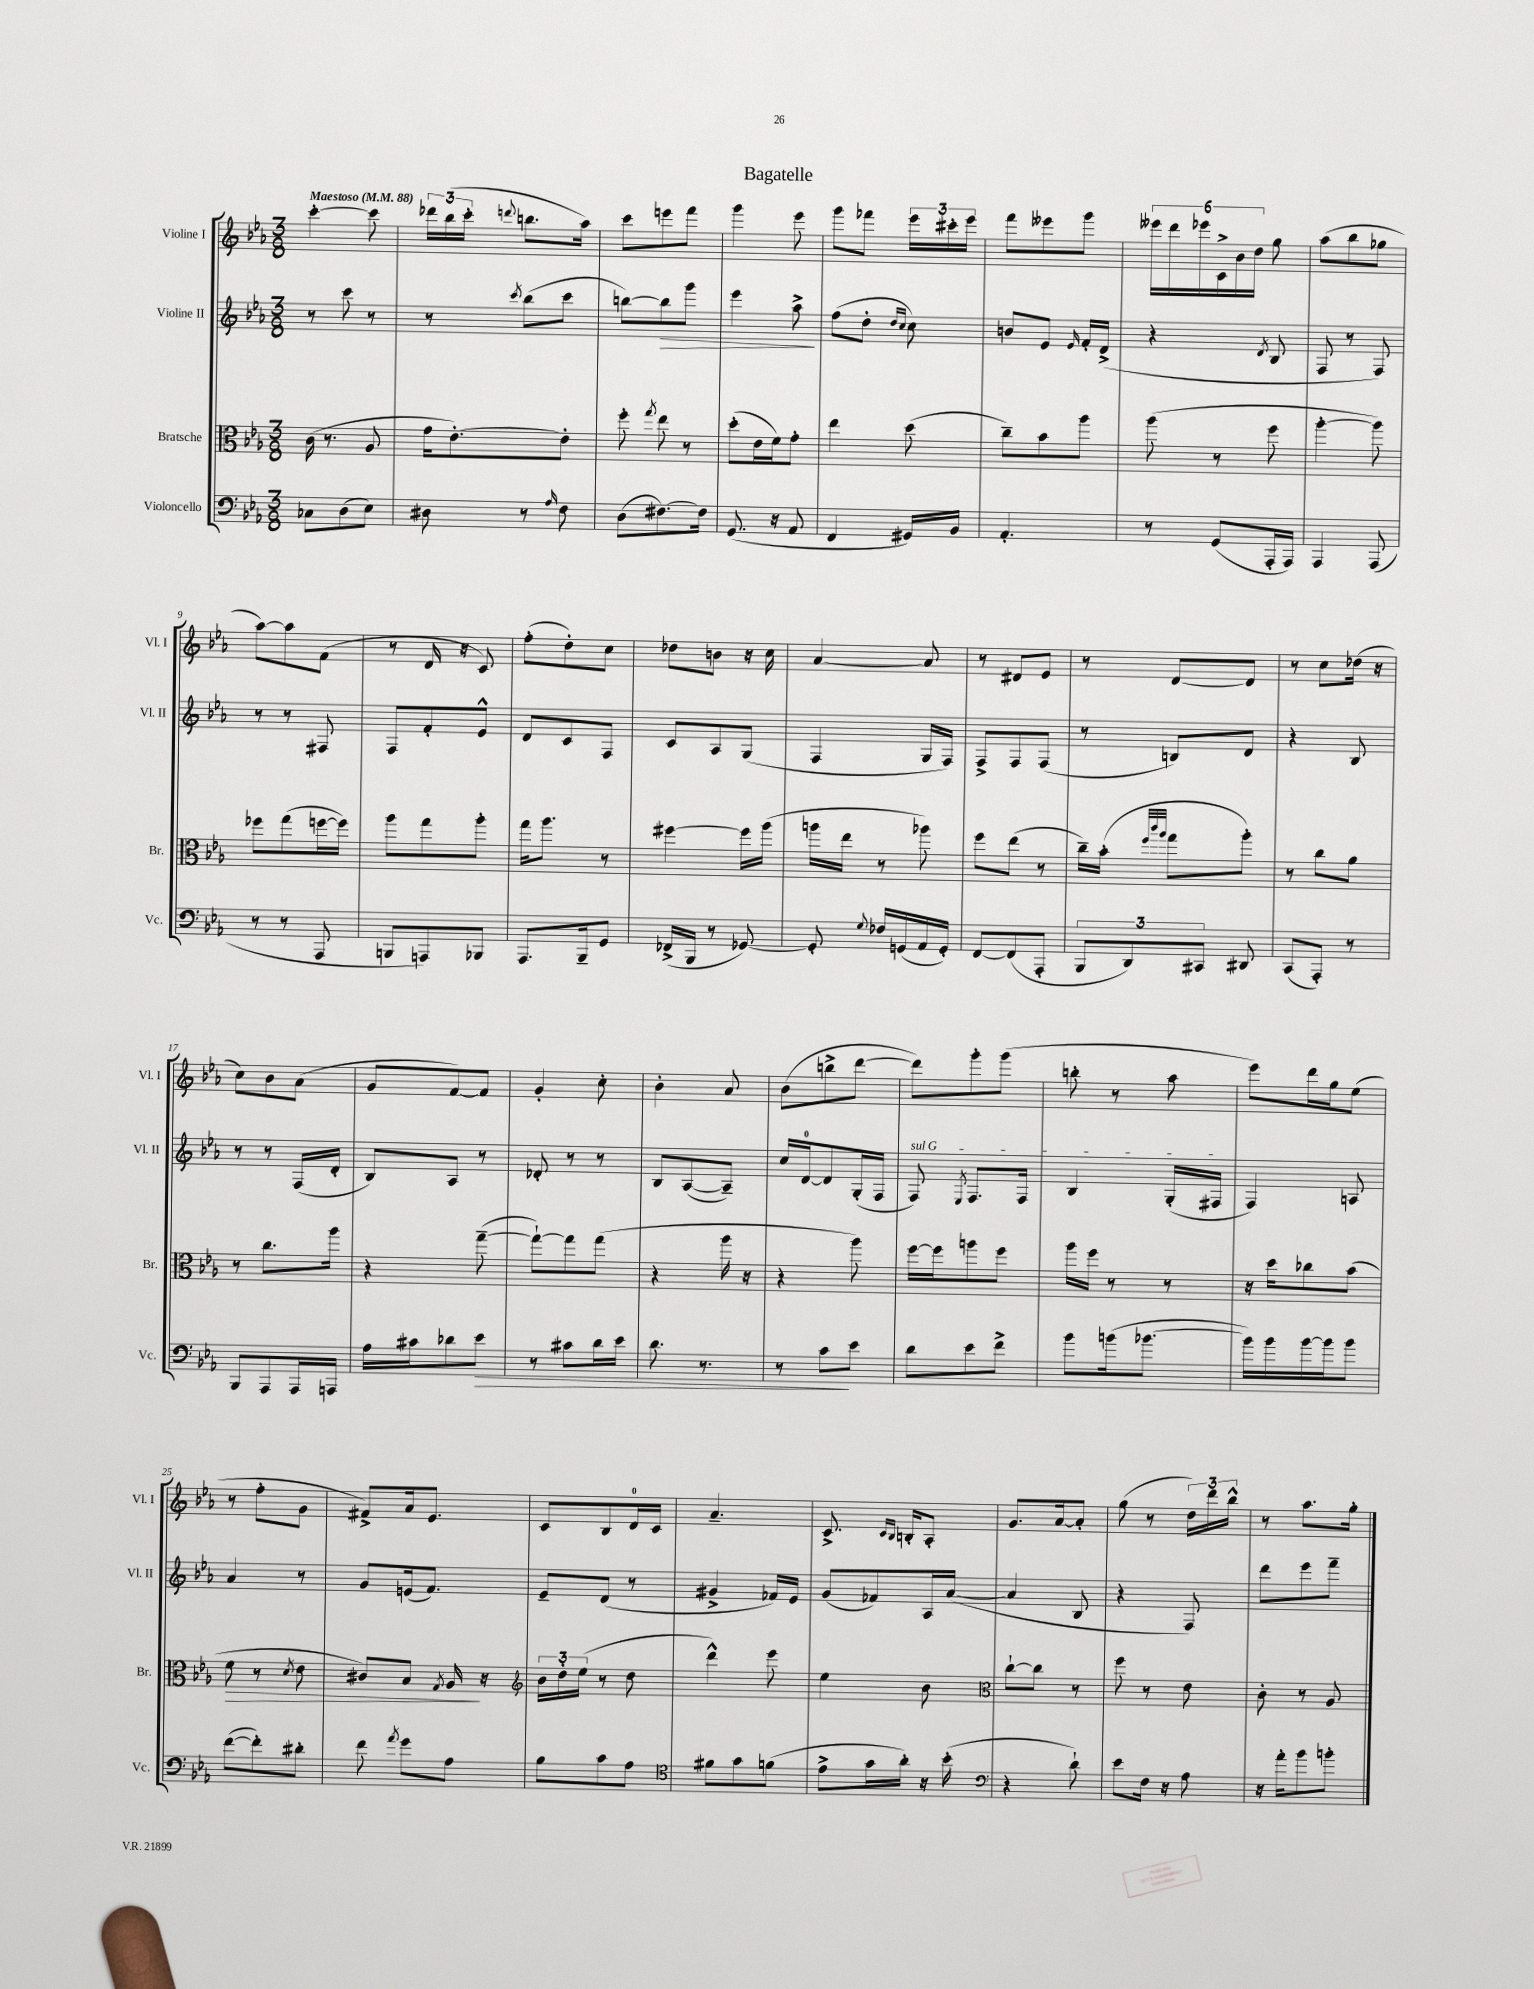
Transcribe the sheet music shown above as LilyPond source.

\header { title = "Bagatelle" }
<<
\new StaffGroup <<
\new Staff = "s0" \with { instrumentName = "Violine I" shortInstrumentName = "Vl. I" } {
    \clef treble \key ees \major \numericTimeSignature \time 3/8 \tempo "Maestoso" 4 = 88
    \autoBeamOff c'''4~-. c'''8 |
    \tuplet 3/2 { des'''16[ bes''16( c'''16]-. } \appoggiatura { d'''8 } b''8.[ aes''16]) |
    c'''8[ e'''8 f'''8] |
    g'''4 ees'''8 |
    g'''8[ fes'''8] \tuplet 3/2 { ees'''16[ cis'''16-. ees'''16] } |
    f'''8[ eeses'''8 g'''8] |
    \tuplet 6/4 { eeses'''16[ d'''16 ees'''16 c'16-> bes'16 d''16] } g''8 |
    aes''8[( bes''8 ges''8] |
    aes''8[~) aes''8 f'8]( |
    r8 d'16 r16 c'8) |
    f''8[-.( d''8-.) c''8] |
    des''8[ b'8] r16 c''16 |
    aes'4~ aes'8 |
    r8 dis'8[ ees'8] |
    r8 d'8[~ d'8] |
    r8 c''8[ des''16]( r16 |
    c''8[) bes'8 aes'8]( |
    g'8[ f'8~) f'8] |
    g'4-. c''8-. |
    bes'4-. aes'8 |
    bes'8[( b''8-> d'''8]~ |
    d'''8[) g'''8-. g'''8]( |
    b''8-. r8 aes''8 |
    ees'''8[) d'''16 g''16 ees''8]( |
    r8 f''8[-. g'8] |
    fis'8[->) aes'16 ees'8.] |
    c'8[ bes8 d'16-0 c'16] |
    aes'4.-- |
    c'8.-> \grace { c'16[ bes16] } b16[-. aes8]-. |
    g'8.[ aes'16~ aes'8]-. |
    g''8( r8 \tuplet 3/2 { d''16[) d'''16 bes''16]-^ } |
    r8 aes''8.[ g''16]-. \bar "|." |
}
\new Staff = "s1" \with { instrumentName = "Violine II" shortInstrumentName = "Vl. II" } {
    \clef treble \key ees \major \numericTimeSignature \time 3/8
    \autoBeamOff r8 c'''8 r8 |
    r8 \acciaccatura { c'''8 } bes''8[( c'''8] |
    b''8[~) b''8\> g'''8] |
    ees'''4 aes''8->\! |
    f''8[( d''8]-. \grace { d''16[ c''16] } c''8) |
    b'8[ ees'8] \grace { ees'16 } f'16[-. d'16]->( |
    r4 \acciaccatura { d'8 } bes8 |
    f8 r8 f8) |
    r8 r8 fis8 |
    f8[ f'8-. ees'8]-^ |
    d'8[ c'8 f8] |
    c'8[ aes8 g8]( |
    f4 g16[ f16]) |
    f8[-> f8 f8]( |
    r8 b8[) d'8] |
    r4 bes8 |
    r8 r8 f16[( d'16]-. |
    bes8[) aes8] r8 |
    des'8-. r8 r8 |
    bes8[ aes8~( aes8]--) |
    c''16[ d'16-0~ d'8 g16-.( f16] |
    \once \override TextSpanner.bound-details.left.text = \markup { \italic "sul G" } f8\startTextSpan) \acciaccatura { ees8 } f8.[ f16] |
    bes4 g16[-.( fis16]\stopTextSpan |
    f4) a8 |
    aes'4 r8 |
    g'8[ e'16( f'8.]) |
    ees'8[-- d'8]( r8 |
    gis'4-> fes'16[) ees'16] |
    g'8[( fes'8) aes16 aes'16]~( |
    aes'4 bes8 |
    r4 f8) |
    d'''8[ ees'''8 f'''8]-- \bar "|." |
}
\new Staff = "s2" \with { instrumentName = "Bratsche" shortInstrumentName = "Br." } {
    \clef alto \key ees \major \numericTimeSignature \time 3/8
    \autoBeamOff c'16( r8. aes8 |
    g'16[ ees'8.~-.) ees'8]-. |
    f''8-. \acciaccatura { g''8 } ees''8 r8 |
    d''8[-.( ees'16 f'16) g'8]-. |
    ees''4 d''8( |
    c''8[--) bes'8 aes''8] |
    aes''8( r8 f''8 |
    aes''4~-. aes''8) |
    fes''8[ g''8( f''16~ f''16]) |
    aes''8[ g''8 aes''8]-. |
    g''16[ aes''8.] r8 |
    fis''4~ fis''16[ aes''16]( |
    a''16[ ees''16] r8 aes''8) |
    f''8[ ees''8]( r8 |
    c''16[--) bes'16]-.( \grace { f''32[ c'''32 aes''32] } g''8[ aes''8]-.) |
    r8 c''8[ aes'8] |
    r8 c''8.[ aes''16] |
    r4 g''8~--( |
    g''8[~-!) g''8 g''8]( |
    r4 aes''16 r16 |
    r4 aes''8) |
    f''16[~ f''16 a''8 f''8] |
    aes''16[ f''16] r8 r8 |
    r16 d''16[ ces''8 bes'8]( |
    f'8\> r8 \acciaccatura { d'8 } ees'8 |
    cis'8[) bes8] \acciaccatura { g8 } aes16\! r16 |
    \clef treble \tuplet 3/2 { bes'16[ d''16-. ees''16]( } r8 d''8 |
    d'''4-^) ees'''8 |
    ees''4 bes'8 |
    \clef alto c''8[~-! c''8] r8 |
    f''8 r8 ees'8 |
    c'8-. r8 aes8 \bar "|." |
}
\new Staff = "s3" \with { instrumentName = "Violoncello" shortInstrumentName = "Vc." } {
    \clef bass \key ees \major \numericTimeSignature \time 3/8
    \autoBeamOff ces8[ d8( ees8]) |
    dis8 r8 \grace { aes16 } f8 |
    d8[( fis8.~) fis16] |
    g,8.( r16 aes,8 |
    f,4 gis,16[) bes,16] |
    aes,4.-. |
    r8 g,8[( aes,,16-. aes,,16]) |
    aes,,4 aes,,8( |
    r8 r8 aes,,8 |
    b,,8[ a,,8) bes,,8] |
    aes,,8.[ bes,,16-- g,8] |
    fes,16[->( bes,,16] r8 ges,8~) |
    ges,8-. \appoggiatura { g8 } fes16[ g,16( aes,16 g,16]-.) |
    f,8[~ f,8( aes,,8]-. |
    \tuplet 3/2 { bes,,8[ d,8) cis,8] } dis,8 |
    c,8[( aes,,8]-.) r8 |
    bes,,8[ aes,,8 aes,,16 a,,16] |
    aes16[ cis'16 des'8 ees'8]\> |
    r8 cis'8[ d'16 ees'16] |
    d'8. r8. |
    r8 c'8[\! ees'8] |
    d'8[ ees'8 f'8]-> |
    bes'8[ b'16( bes'8.]~ |
    bes'16[) bes'16 bes'16~ bes'16 bes'8] |
    f'8[~( f'8-.) dis'8]-. |
    f'8 \acciaccatura { aes'8 } g'8[ aes8] |
    bes8[ c'8 aes8] |
    \clef tenor fis'8[ g'8 f'8]( |
    ees'8[-> g'16 aes'16]-.) r16 bes'16-.( |
    \clef bass r4 d'8-!) |
    ees'8[ f16] r16 aes8 |
    r16 aes'16[-. bes'8 b'8]-. \bar "|." |
}
>>
>>
